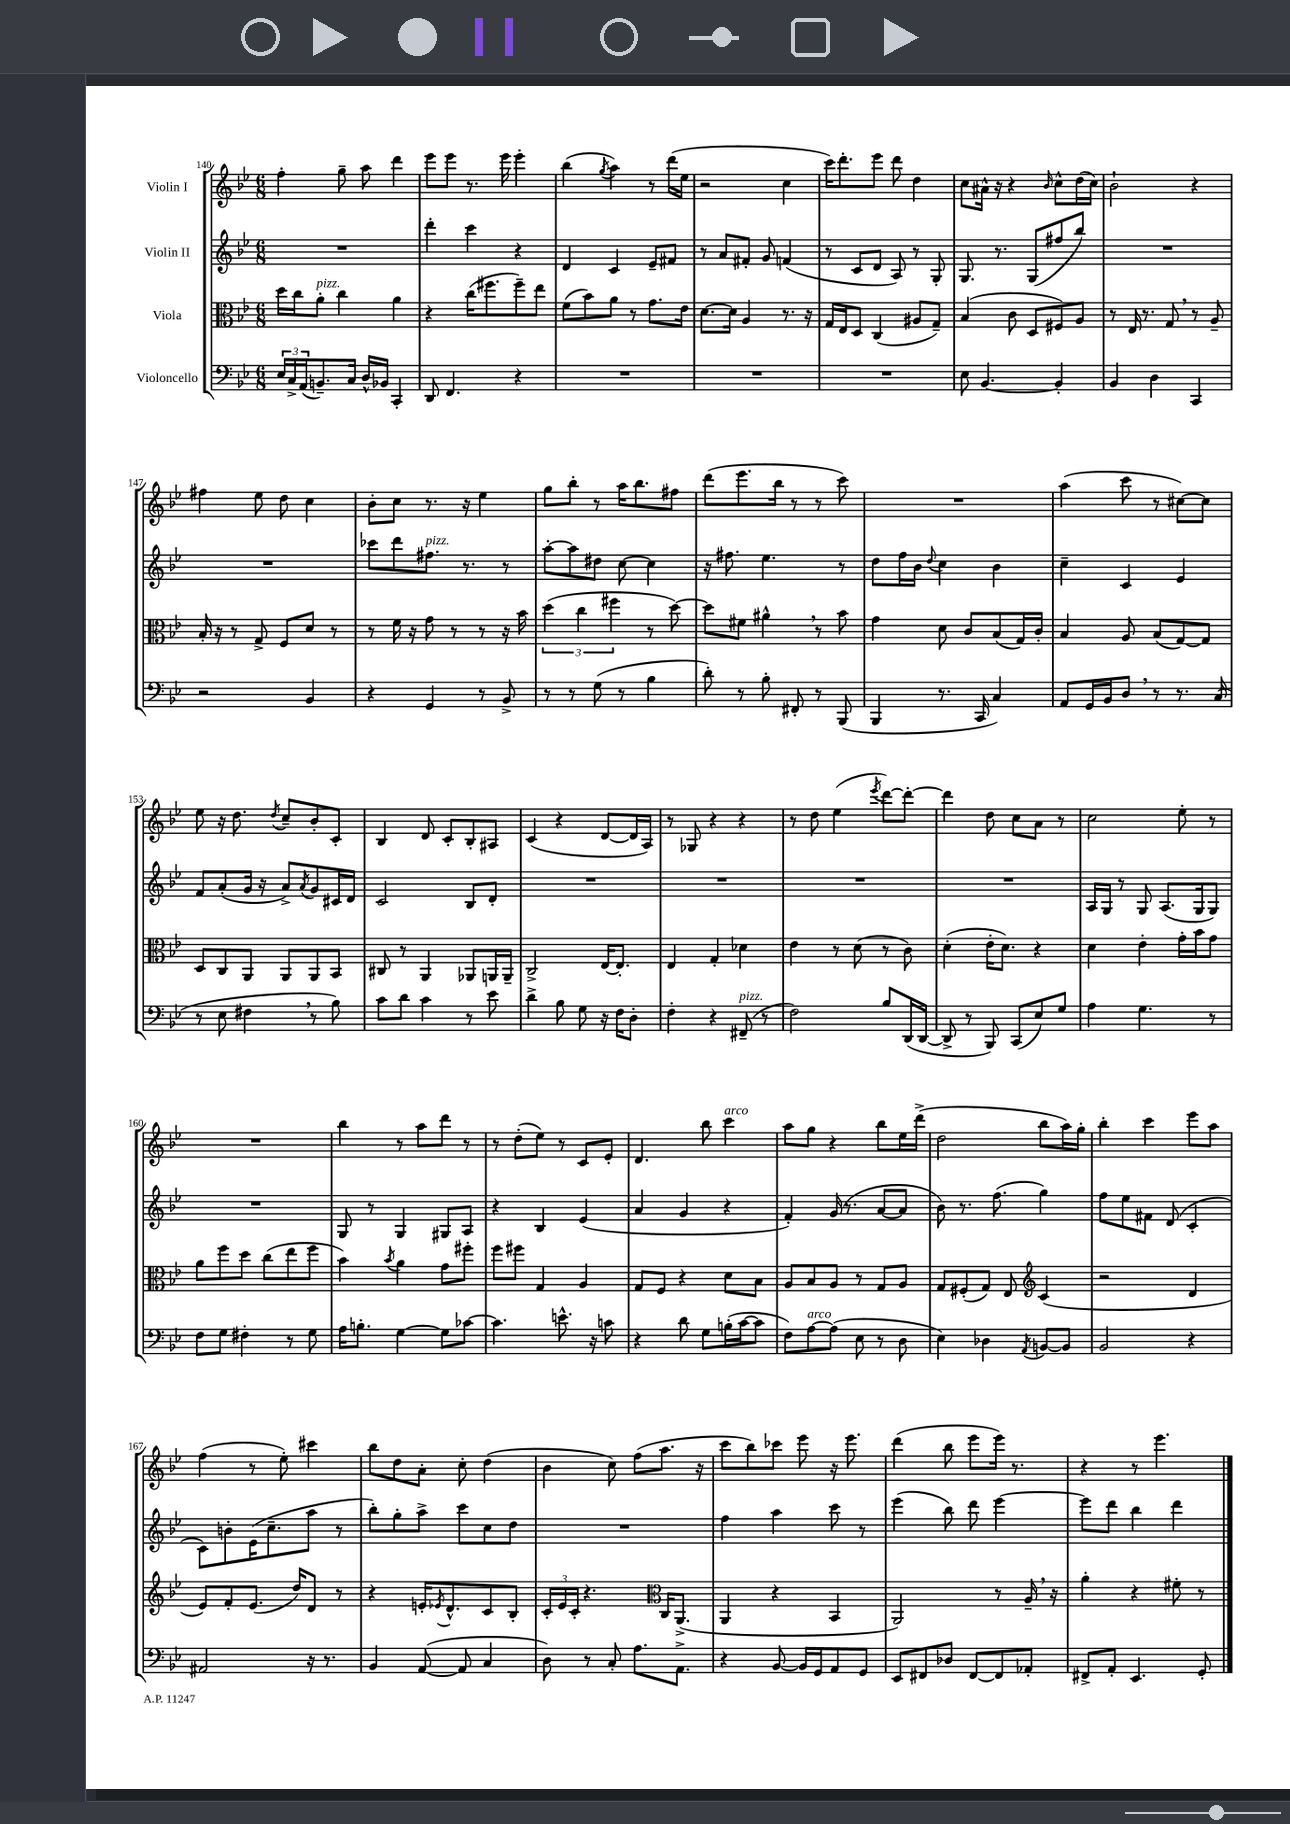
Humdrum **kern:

**kern	**kern	**kern	**kern
*part4	*part3	*part2	*part1
*staff4	*staff3	*staff2	*staff1
*I"Violoncello	*I"Viola	*I"Violin II	*I"Violin I
*clefF4	*clefC3	*clefG2	*clefG2
*k[b-e-]	*k[b-e-]	*k[b-e-]	*k[b-e-]
*M6/8	*M6/8	*M6/8	*M6/8
=140	=140	=140	=140
24E-/LL	16dd\LL	2.r	4ff'\
24C^/	.	.	.
.	16cc\J	.	.
(24AA/J	.	.	.
!	!LO:TX:a:i:t=pizz.	!	!
8.BBn~/)	8a'\J	.	.
.	4cc\	.	8gg~\
16C/Jk	.	.	.
16D^^/LL	.	.	8aa\
16BB-X/JJ	.	.	.
4CC'/	4a\	.	4ddd\
=141	=141	=141	=141
8DD/	4r	4ddd'\	8eee-\L
4.FF/	.	.	8eee-\J
.	(16cc\KL	4ccc\	8.r
.	8.ff#X\	.	.
.	.	.	16eee-\
4r	8ff#~\)	4r	4eee-'\
.	8ee-\J	.	.
=142	=142	=142	=142
2.r	(8f\L	4d/	(4bb-\
.	8b-\)	.	.
.	.	.	8qgg/
.	8a\J	4c/	4aa\)
.	8r	.	.
.	8.g\L	8e-~/L	8r
.	.	8f#X/J	(16ddd\LL
.	16e-\Jk	.	16ee-\JJ
=143	=143	=143	=143
2.r	[8.d\L	8r	2r
.	.	8a/L	.
.	16d\Jk]	.	.
.	4A/	8f#X'/J	.
.	.	8g/	.
.	8.r	(4fn/	4cc\
.	16r	.	.
=144	=144	=144	=144
2.r	16G/LL	8r	16ccc\KL)
.	16E-/J	.	8.ddd'\
.	8D/J	8c/L	.
.	(4C/	8d/J	8eee-\J
.	.	8A/)	8ddd\
.	8A#X/L	8r	4dd\
.	8G~/J)	8G'/	.
=145	=145	=145	=145
8E-\	(4B-/	8.G/	8cc\L
[4.BB-/	.	.	16a#X^^\Jk
.	.	8.r	16r
.	8c\	.	4r
.	8D/L	(8G/L	.
.	.	.	16qqb-/
4BB-'/]	8F#X/)	8ff#X/	8cc^^\L
.	8A/J	8bb-/J)	(16dd\L
.	.	.	16cc\JJ)
=146	=146	=146	=146
4BB-/	8r	2.r	2b-`\
.	16E-/	.	.
.	8.r	.	.
4D\	.	.	.
.	8G,/	.	.
4CC/	8r	.	4r
.	8A~/	.	.
!!LO:LB:g=z
=147	=147	=147	=147
2r	16B-'/	2.r	4ff#X\
.	16r	.	.
.	8r	.	.
.	8G^/	.	8ee-\
.	8F/L	.	8dd\
4BB-/	8d/J	.	4cc\
.	8r	.	.
=148	=148	=148	=148
4r	8r	8ccc-X\L	8b-'\L
.	16f\	8ddd\	8cc\J
.	16r	.	.
!	!	!LO:TX:a:i:t=pizz.	!
4GG/	8g\	8.ff#X\J	8.r
.	8r	.	.
.	.	8.r	16r
8r	8r	.	4ee-\
8BB-^/	16r	8r	.
.	16b-\	.	.
=149	=149	=149	=149
8r	(6dd\	[8aa'\L	8gg\L
8r	.	8aa\]	8bb-'\J
.	6cc\	.	.
(8G\	.	8dd#X\J	8r
.	6ff#X\	.	.
8r	.	[8cc\	16aa\KL
.	.	.	8.bb-\
4B-\	8r	4cc\]	.
.	[8dd\)	.	8ff#X\J
=150	=150	=150	=150
8d'\)	8dd\L]	16r	(8ddd\L
.	.	8.ff#X\	.
8r	8f#X\J	.	8.eee-\
8B-'\	4a#X^^,\	4.ee-\	.
.	.	.	16bb-\Jk
8FF#X'/	.	.	8r
8r	8r	.	8r
(8BBB-/	8b-\	8r	8ccc\)
=151	=151	=151	=151
4BBB-/	4g\	8dd\L	2.r
.	.	16ff\L	.
.	.	16b-\JJ	.
.	.	8qqdd/	.
8.r	8d\	4cc\	.
.	8c/L	.	.
16CC/	.	.	.
4C/)	(8B-/	4b-\	.
.	16G/L)	.	.
.	16c'/JJ	.	.
=152	=152	=152	=152
8AA/L	4B-/	4cc~\	(4aa\
16GG/L	.	.	.
16BB-/J	.	.	.
8D,/J	8A/	4c/	8ccc\
8r	(8B-/L	.	8r
8.r	[8G/)	4e-/	[8cc#X\L)
.	8G/J]	.	8cc#\J]
(16C/	.	.	.
!!LO:LB:g=z
=153	=153	=153	=153
8r	8D/L	8f/L	8ee-\
8E-\	8C/	(8a'/	16r
.	.	.	8.dd\
4F#X,\	8AA/J	16g/Jk	.
.	.	16r	.
.	.	.	8qdd/
.	8AA/L	8a^/L)	8cc~/L
.	.	8qa/	.
8r	8AA/	8g/	8b-'/
8B-\)	8BB-/J	16c#X/L	8c'/J
.	.	16d/JJ	.
=154	=154	=154	=154
8c\L	8C#X/	2c/	4B-/
8d\J	8r	.	.
4c\	4AA/	.	8d/
.	.	.	8c'/L
8r	8AA-X/L	8B-/L	8B-'/
8e-\	16AAn/L	8d'/J	8A#X/J
.	16AA~/JJ	.	.
=155	=155	=155	=155
4d^\	2C^/	2.r	(4c/
8B-\	.	.	4r
8G\	.	.	.
16r	[16E-/KL	.	[8d/L
16F\KL	8.E-'/J]	.	.
8D'\J	.	.	16d/L]
.	.	.	16A/JJ)
=156	=156	=156	=156
4F'\	4E-/	2.r	8r
.	.	.	8G-X/
4r	4G'/	.	4r
!LO:TX:a:i:t=pizz.	!	!	!
(8FF#X~/	4d-X\	.	4r
8r	.	.	.
=157	=157	=157	=157
2F\)	4e-\	2.r	8r
.	.	.	8dd\
.	8r	.	(4ee-\
.	(8d\	.	.
.	.	.	8qeee-/
8B-/L	8r	.	[8ddd\L)
(16DD/L	8c\)	.	8ddd'\J_
[16DD/JJ	.	.	.
=158	=158	=158	=158
8DD^/]	(4d'\	2.r	4ddd\]
8r	.	.	.
8BBB-/)	16e-'\KL	.	8dd\
.	8.d\J)	.	.
(8CC/L	.	.	8cc\L
8E-/)	4r	.	8a\J
8G/J	.	.	8r
=159	=159	=159	=159
4A\	4d\	16A/LL	2cc\
.	.	16G/JJ	.
.	.	8r	.
4.G\	4e-'\	8G/	.
.	.	(8.A/L	.
.	16g'\LL	.	8ee-'\
.	16b-\J	16G/k	.
8r	8g\J	8G/J)	8r
!!LO:LB:g=z
=160	=160	=160	=160
8F\L	8a\L	2.r	2.r
8G\J	8ff\	.	.
4F#X'\	8dd\J	.	.
.	(8cc\L	.	.
8r	8ee-\	.	.
8G\	8ff\J	.	.
=161	=161	=161	=161
16A\KL	4b-\)	8G/	4bb-\
8.Bn'\J	.	.	.
.	.	8r	.
.	8qb-/	.	.
[4G\	4a\	4G/	8r
.	.	.	8aa\L
8G\L]	8g\L	8G#X/L	8ddd\J
[8c-X\J	8ff#X'\J	8A/J	8r
=162	=162	=162	=162
4.c-\]	8ff\L	4r	8r
.	8ff#X\J	.	(8dd'\L
.	4G/	4B-/	8ee-\J)
8.en^^\	.	.	8r
.	4A/	(4e-/	8c/L
16r	.	.	.
8cn\	.	.	8e-'/J
=163	=163	=163	=163
4r	8G/L	4a/	4.d/
.	8F/J	.	.
8d\	4r	4g/	.
8G\L	.	.	8bb-\
!	!	!	!LO:TX:a:i:t=arco
(16Bn'\L	8d\L	4r	4ccc\
[16c\J	.	.	.
8c\J]	8B-\J	.	.
=164	=164	=164	=164
8F\L)	8A/L	4f'/)	8aa\L
!LO:TX:a:i:t=arco	!	!	!
[8A\	8B-/	.	8gg\J
(8A\J]	8A/J	(16g/	4r
.	.	8.r	.
8E-\	8r	.	.
8r	8G/L	[8a/L	8bb-\L
8D\	8A/J	8a/J]	16ee-\L
.	.	.	(16ddd^\JJ
=165	=165	=165	=165
4E-\)	8G/L	8b-\)	2dd\
.	(8F#X'/	8.r	.
4D-X\	8G/J)	.	.
.	.	(8.ff\	.
.	8E-/	.	.
8qAA/	.	.	.
*	*clefG2	*	*
[8BBn/L	(4c/	4gg\)	8bb-\L
8BB/J]	.	.	16aa\L)
.	.	.	16gg'\JJ
=166	=166	=166	=166
2BB-/	2r	8ff\L	4bb-'\
.	.	8ee-\	.
.	.	8f#X\J	4ccc\
.	.	(8d/	.
4r	4d/	4c'/	8eee-\L
.	.	.	8aa\J
!!LO:LB:g=z
=167	=167	=167	=167
2AA#X/	8e-/L)	8c\L)	(4ff\
.	8f'/	8bn'\	.
.	(8.e-/J	(16e-\K	8r
.	.	8.cc~\	.
.	.	.	8ee-'\)
.	16dd/KL)	.	.
16r	8d/J	8aa\J	4ccc#X\
8.r	.	.	.
.	8r	8r	.
=168	=168	=168	=168
4BB-/	4r	8bb-'\L)	8bb-\L
.	.	8gg'\	8dd\
([8AA/	16en'/KL	8aa^\J	8a'\J
.	8qe-X/	.	.
.	8.d^^/	.	.
8AA/]	.	8ccc\L	8cc'\
4C/	8c/	8cc\	(4dd\
.	8B-'/J	8dd\J	.
=169	=169	=169	=169
8D\)	24c'/LL	2.r	4b-\
.	24e-/	.	.
.	24c'/JJ	.	.
8r	4.r	.	.
8C'/	.	.	8cc\)
8.A\L	.	.	(8ff\L
*	*clefC3	*	*
.	16C/KL	.	8.aa\J
8.AA^\J	(8.AA^/J	.	.
.	.	.	16r
=170	=170	=170	=170
4r	4AA/	4ff\	8ccc\L
.	.	.	8bb-\)
[8BB-/	4r	4aa\	8ccc-X\J
16BB-/LL]	.	.	8eee-\
16GG/J	.	.	.
8AA/	4BB-/	8ccc\	16r
.	.	.	8.eee-\
8GG/J	.	8r	.
=171	=171	=171	=171
8EE-/L	2AA/)	(4eee-\	(4ddd\
8FF#X/	.	.	.
8D-X/J	.	8bb-\)	8bb-\
[8FF#/L	.	8ddd\	8eee-\L
8FF#/]	8r	[4eee-\	16eee-\Jk)
.	.	.	8.r
8AA-X'/J	16A~,/	.	.
.	16r	.	.
=172	=172	=172	=172
8FF#X^/L	4a'\	8eee-\L]	4r
8AA'/J	.	8ddd\J	.
4.EE-/	4r	4bb-\	8r
.	.	.	4.eee-\
.	8f#X'\	4ddd\	.
8GG'/	8r	.	.
==	==	==	==
*-	*-	*-	*-
